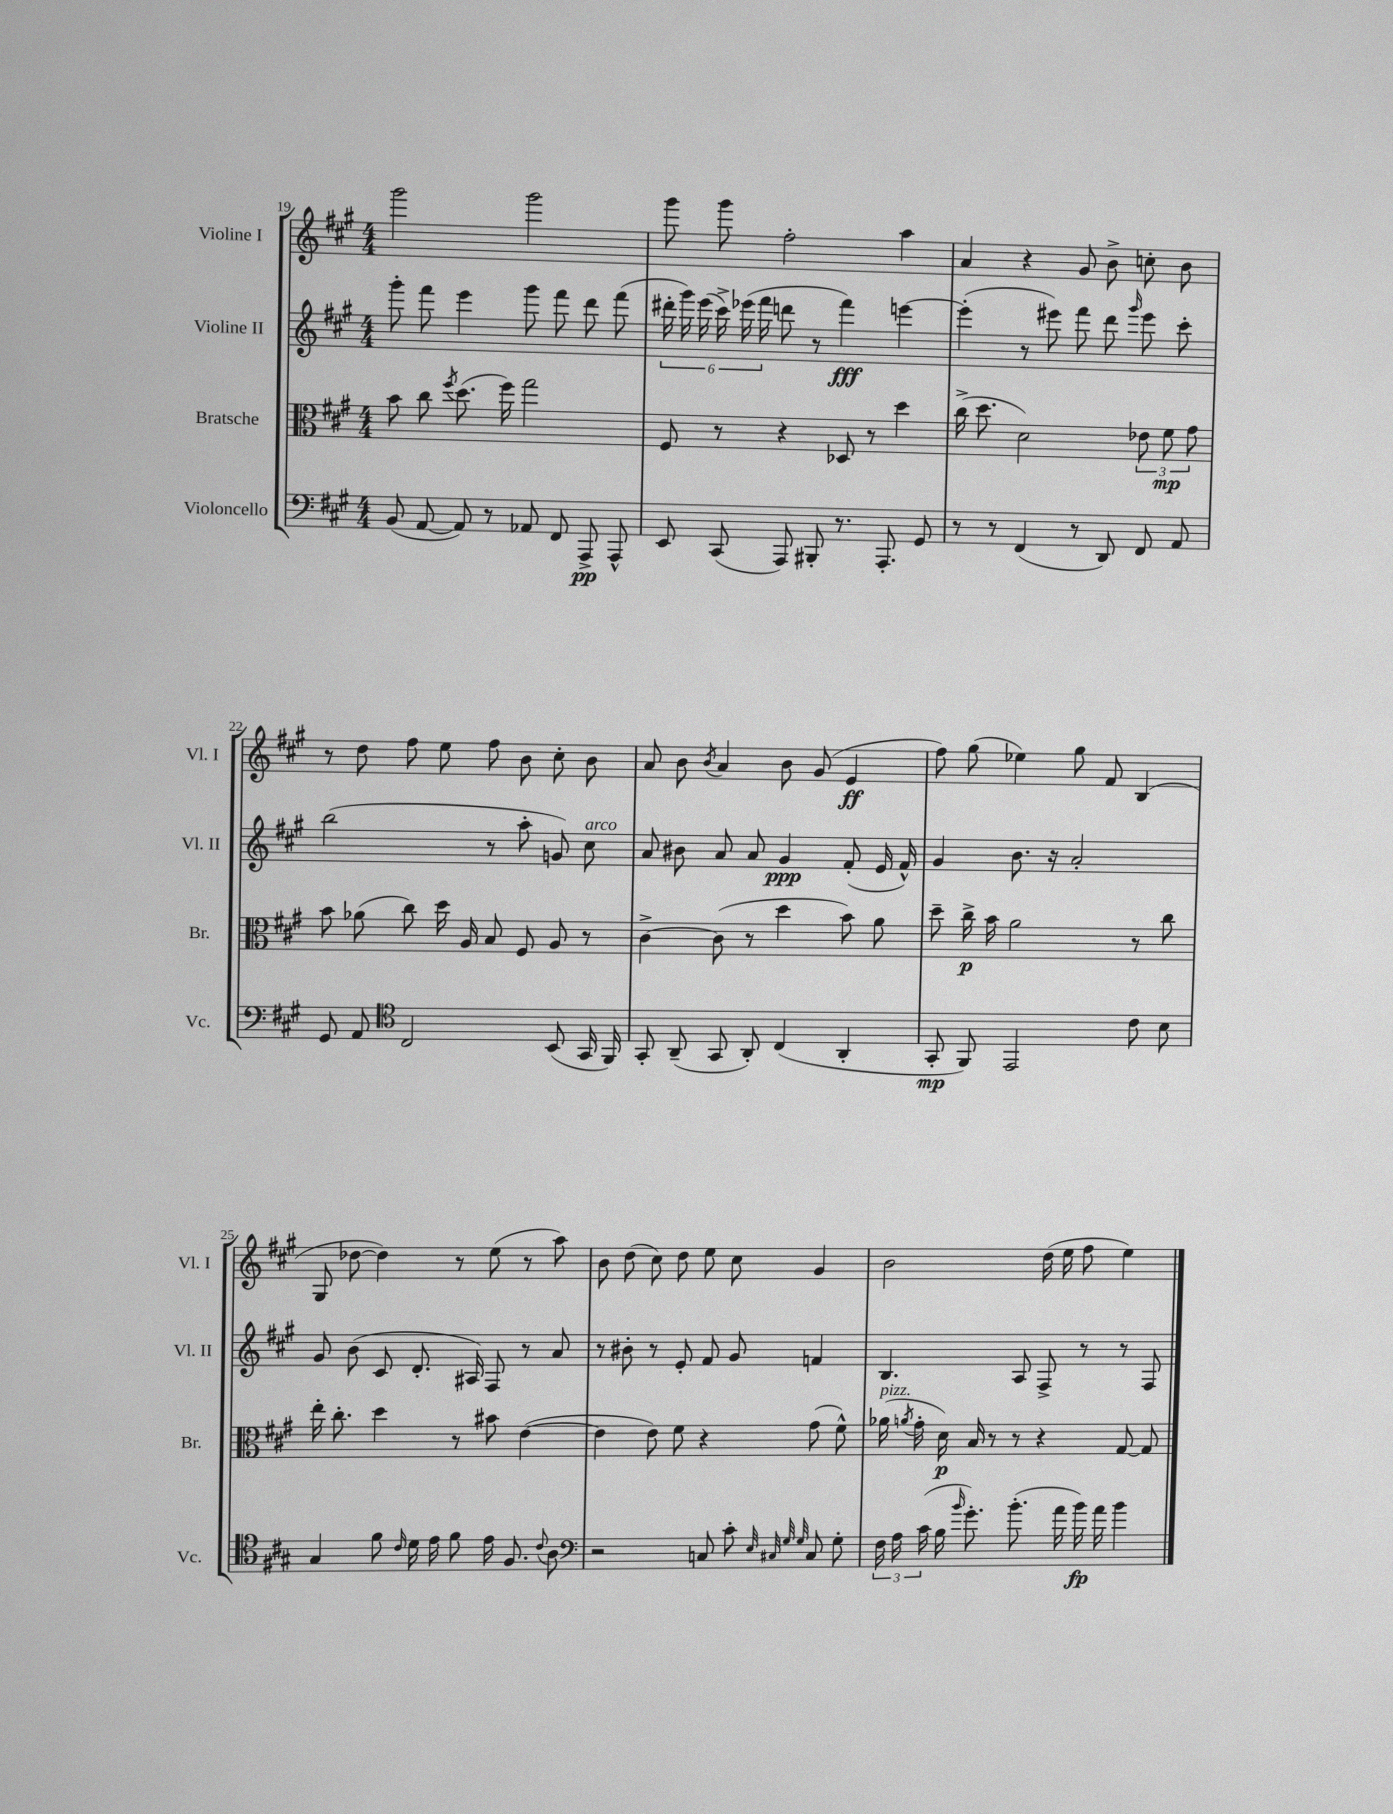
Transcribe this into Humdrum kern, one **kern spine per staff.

**kern	**kern	**kern	**kern
*staff4	*staff3	*staff2	*staff1
*clefF4	*clefC3	*clefG2	*clefG2
*k[f#c#g#]	*k[f#c#g#]	*k[f#c#g#]	*k[f#c#g#]
*M4/4	*M4/4	*M4/4	*M4/4
(8BB	8b	8ggg#'	2ggg#
[8AA	8cc#	8fff#	.
.	8qff#	.	.
8AA])	(8.dd	4eee	.
8r	.	.	.
.	16ff#)	.	.
8AA-	2gg#	8ggg#	2ggg#
8FF#	.	8fff#	.
8AAA^	.	8ddd	.
8AAA^^	.	(8fff#	.
=	=	=	=
8EE	8F#	24ddd#'	8ggg#
.	.	24ggg#)	.
.	.	(24eee	.
(8CC#	8r	24ccc#^)	8ggg#
.	.	(24eee-	.
.	.	24fff#	.
8AAA)	4r	8ddd	2ff#'
8BBB#'	.	8r	.
8.r	8D-	4fff#)	.
.	8r	.	.
8.AAA'	.	.	.
.	4dd	[4eee	4aa
8GG#	.	.	.
=	=	=	=
8r	(16cc#^	(4eee']	4a
.	8.dd	.	.
8r	.	.	.
(4FF#	2d)	8r	4r
.	.	8eee#)	.
8r	.	8fff#	8g#
8DD)	.	8ddd	8b^
.	.	16qqggg#	.
8FF#	12e-	8eee#	8cc'
.	12f#	.	.
8AA	.	8ccc#'	8b
.	12g#	.	.
=	=	=	=
8GG#	8b	(2bb	8r
8AA	(8a-	.	8dd
*clefC4	*	*	*
2C#	8cc#)	.	8ff#
.	16dd	.	8ee
.	16A	.	.
.	8B	8r	8ff#
.	8F#	8aa'	8b
(8BB	8A	8g)	8cc#'
16GG#	8r	8cc#	8b
16FF#)	.	.	.
=	=	=	=
8GG#'	[4c#^	8a	8a
(8AA~	.	8b#	8b
.	.	.	8qb
8GG#	(8c#]	8a	4a
8AA')	8r	8a	.
(4C#	4dd	4g#	8b
.	.	.	(8g#
4AA'	8b)	(8f#'	4e
.	8a	16e	.
.	.	16f#^^)	.
=	=	=	=
8GG#'	8dd~	4g#	8ff#)
8FF#)	16cc#^	.	(8gg#
.	16b	.	.
2EE	2a	8.b	4ee-)
.	.	16r	.
.	.	2a'	8gg#
.	.	.	8f#
8c#	8r	.	(4B
8B	8cc#	.	.
=	=	=	=
4G#	16ee'	8g#	8G#
.	8.cc#'	.	.
.	.	(8b	[8dd-
8f#	4dd	8c#	4dd-])
16qqc#	.	.	.
16d	.	8.d'	.
16e	.	.	.
8f#	8r	.	8r
.	.	16A#)	.
16e	8b#	8F#	(8ee
8.F#	.	.	.
.	([4e	8r	8r
8qqc#	.	.	.
8A	.	8a	8aa)
=	=	=	=
*clefF4	*	*	*
2r	4e]	8r	8b
.	.	8b#'	(8dd
.	8e)	8r	8cc#)
.	8f#	8e'	8dd
8C	4r	8f#	8ee
8c#'	.	8g#	8cc#
32qqE	.	.	.
32qqC#	.	.	.
32qqG#	.	.	.
32qqG#	.	.	.
8C#	(8g#	4f	4g#
8G#'	8f#^^)	.	.
=	=	=	=
24F#	(16a-	4.B	2b
24A	.	.	.
.	8qa	.	.
.	16g#'	.	.
(24c#	.	.	.
16B	16d)	.	.
16qqb	.	.	.
8.g#')	16B	.	.
.	8r	.	.
(8.b'	8r	8A	.
.	4r	8F#^	(16dd
16a	.	.	16ee
16b)	.	8r	8ff#
16a	.	.	.
4b	[8G#	8r	4ee)
.	8G#]	8F#	.
==	==	==	==
*-	*-	*-	*-
